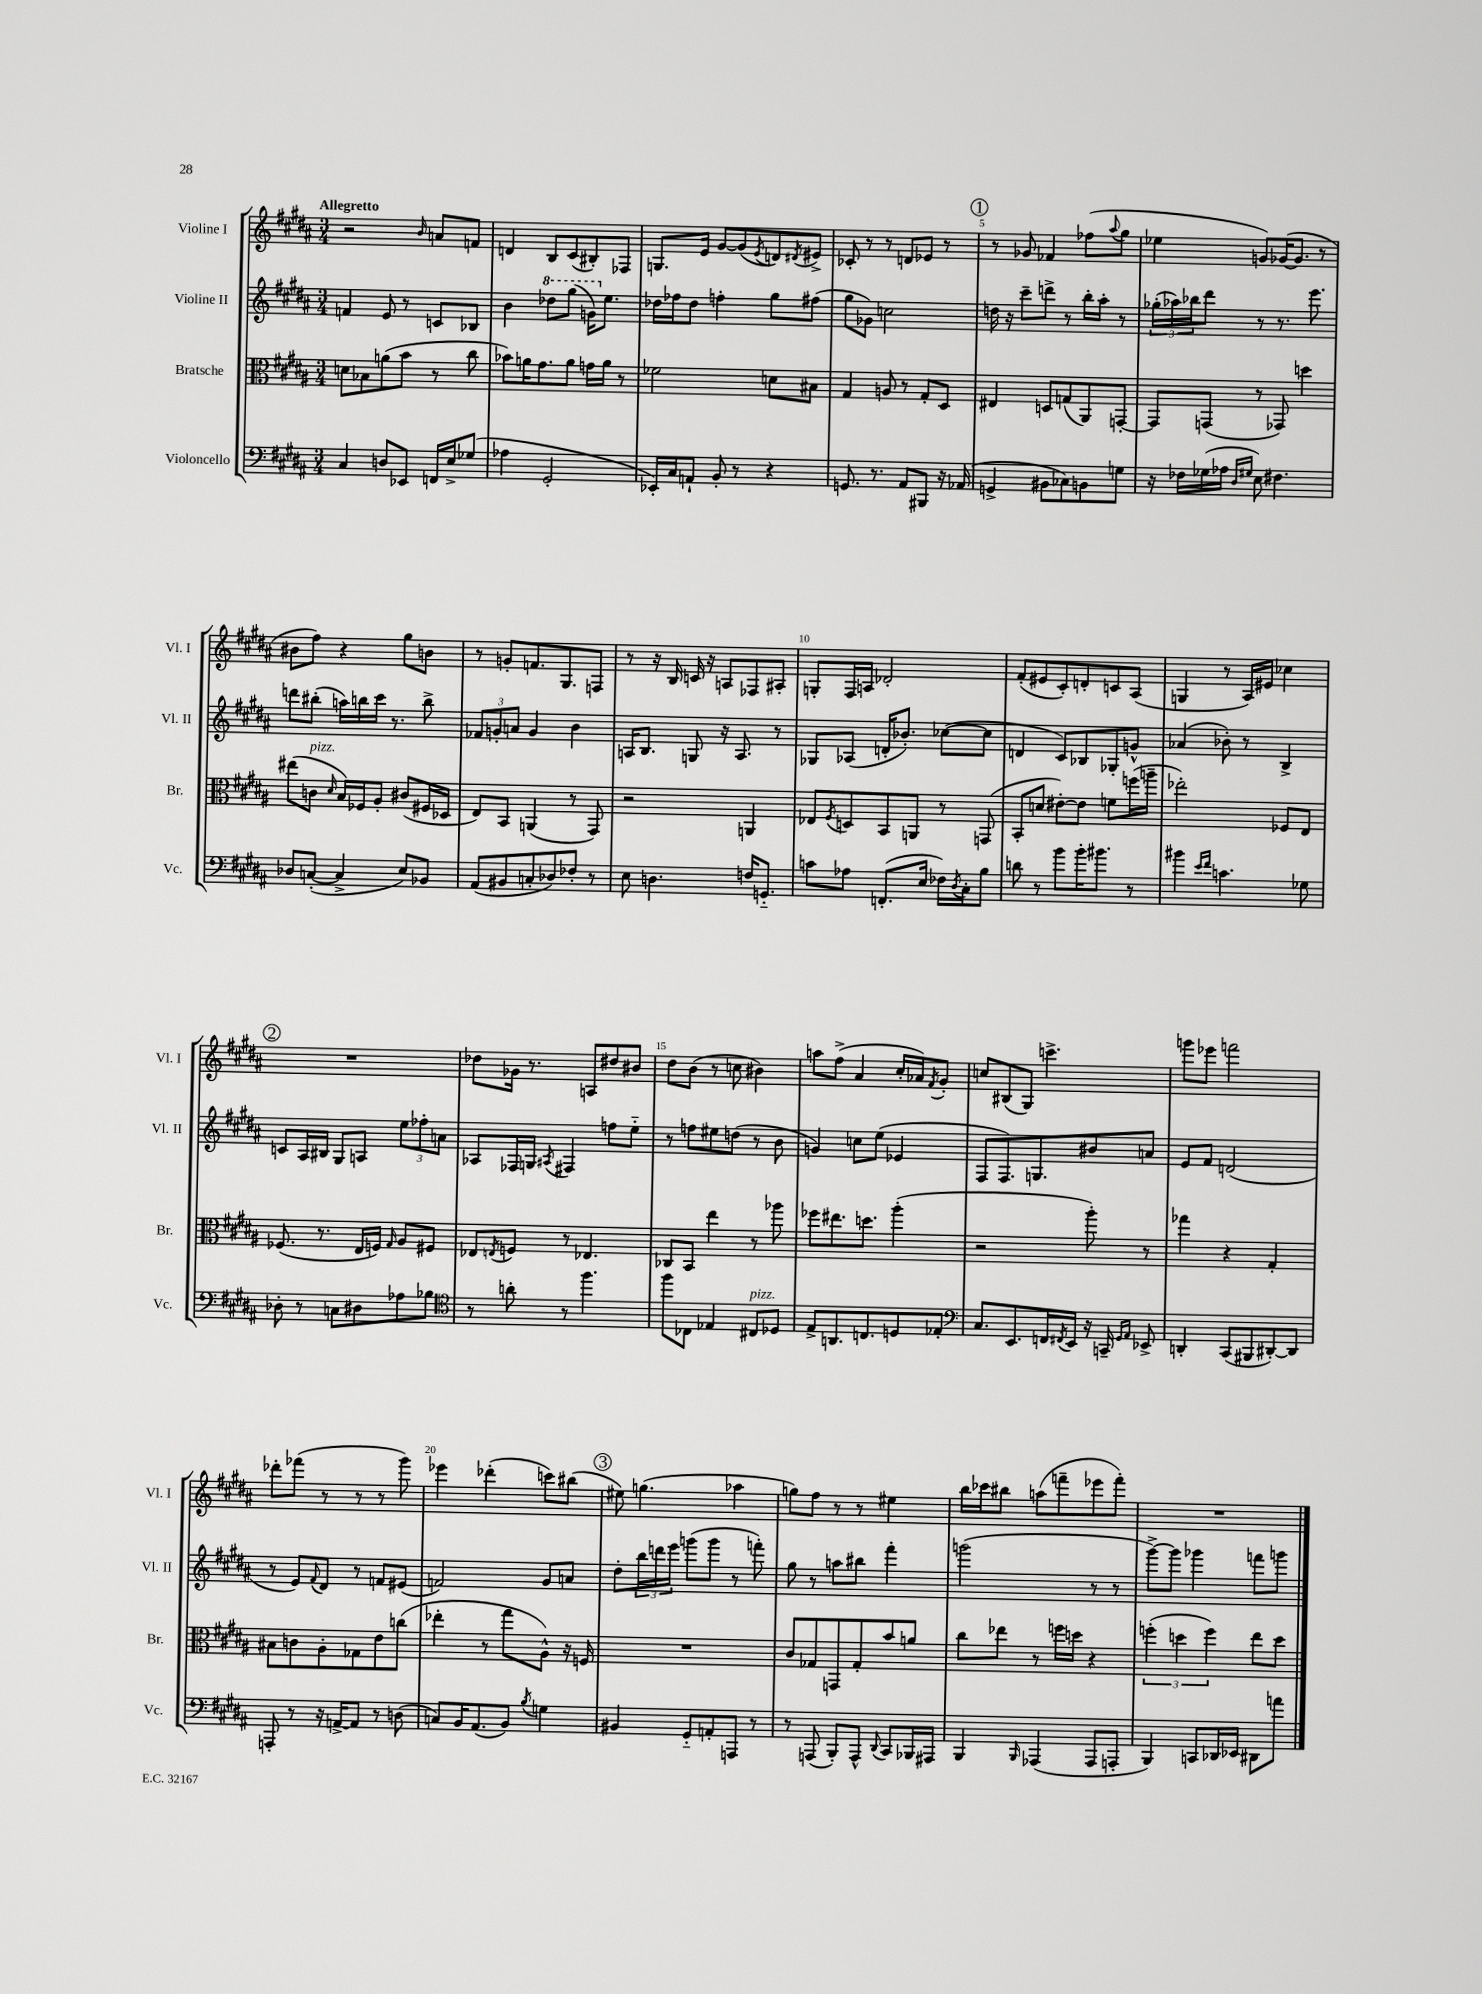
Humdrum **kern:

**kern	**kern	**kern	**kern
*staff4	*staff3	*staff2	*staff1
*clefF4	*clefC3	*clefG2	*clefG2
*k[f#c#g#d#a#]	*k[f#c#g#d#a#]	*k[f#c#g#d#a#]	*k[f#c#g#d#a#]
*M3/4	*M3/4	*M3/4	*M3/4
4C#/	8d\L	4f/	2r
.	8B-\	.	.
8D/L	(8a\	8e/	.
8EE-/J	8b\J	8r	.
.	.	.	16qqb/
16FF/LL	8r	8c/L	8a/L
16E^/J	.	.	.
(8G-/J	8cc#\	8B-/J	8f/J
=	=	=	=
4A-\	8b-\L)	4b\	4d/
.	16a\K	.	.
.	8.g#\	.	.
2GG#'/	.	8ddd-\L	8B/L
.	8a\J	(8ggg#\J	(8c#/
.	16g\LL	16gg\LK)	8B#'/)
.	16a\JJ	8.ee\J	.
.	8r	.	8F-/J
=	=	=	=
16EE-'/LL)	2f-\	16dd-\LL	8.G/L
16C#/J	.	16ff-\J	.
8AA`/J	.	8dd-\J	.
.	.	.	16e/Jk
8BB'/	.	4ff'\	[8g#/L
8r	.	.	(8g#/]
.	.	.	8qe/
4r	8d\L	8gg#\L	8d/)
.	.	.	8qd#/
.	8B#\J	(8ff#\J	8e#^/J
=	=	=	=
8.GG/	4G#/	8gg#\L	8c-'/
.	.	8g-\J)	8r
8.r	.	.	.
.	8A/	2cc\	8r
8AA#/L	8r	.	8d/L
8BBB#/J	8G#'/L	.	8e-/J
16r	8D#/J	.	8r
(16AA-/	.	.	.
=	=	=	=
4GG^/	4E#/	16dd\	8r
.	.	16r	.
.	.	8ccc#~\L	8g-/
8BB#\L	8D/L	8ddd^\J	4f-/
8C-\)	(8G/	8r	.
8BB\	8AA#/)	16bb'\LL	(8ff-\L
.	.	16aa#'\JJ	.
.	.	.	8qqaa#/
8G\J	[8GG'/J	8r	8gg#\J
=	=	=	=
16r	8GG/]L	(24gg-'\LL	4ee-\
.	.	24aa-\)	.
16F-\LL	.	.	.
.	.	24bb-\J	.
(16G-\	(8GG/J	8ddd#\J	.
16A-\JJ	.	.	.
16qqD#/LL	.	.	.
16qqG#/JJ	.	.	.
8E\)	8r	8r	8g/L)
4.F#\	8GG-/)	8.r	([16g-/K
.	.	.	8.g-/]J
.	4dd\	.	.
.	.	8.eee\	.
.	.	.	8r
=	=	=	=
8D-/L	(8ee#\L	8ddd\L	8b#\L
([8C'/J	8c\J	(8bb#'\J	8ff#\J)
.	16qqd#/	.	.
4C^/]	16B/LL)	16aa\LL)	4r
.	16F-/J	16bb\	.
.	8A#'/J	16ccc#\JJ	.
.	.	8.r	.
8E/L)	(8c#/L	.	8gg#\L
8BB-/J	16F#/L	8bb^\	8b\J
.	16D-/JJ	.	.
=	=	=	=
(8AA#/L	8E/L)	12f-/L	8r
.	.	12g'/	.
8BB#/	8BB/J	.	8g'/L
.	.	12a/J	.
8C'/	(4AA/	4g/	8.f/
8D-/)	.	.	.
.	.	.	8.G#/
8F-'/J	8r	4b\	.
8r	8GG#/)	.	8F/J
=	=	=	=
8E\	2r	16A/LK	8r
.	.	8.B/J	.
4.D\	.	.	16r
.	.	.	16B/
.	.	8G/	16c/
.	.	.	16r
.	.	16r	8A/L
.	.	8.A/	.
16F/LK	4AA/	.	8F-/
8.GG'~/J	.	.	.
.	.	8r	8A#'/J
=	=	=	=
8c\L	8E-/L	8G-/L	8G'/L
.	8qF#/	.	.
8A-\J	8D/	(8A-/J	16F#/L
.	.	.	16A/JJ
(8.FF'/L	8BB/	16d'/LK	2d-'/
.	.	8.b-'/J)	.
.	8AA/J	.	.
16E/Jk	.	.	.
16F-\LL)	8r	([8cc-\L	.
8qD#/	.	.	.
16C#'\J	.	.	.
8B\J	(8GG/	8cc-\]J	.
=	=	=	=
8d\	8BB'/L	4d/	(8f#'/L
8r	8d/J	.	8e#/
8b\L	[8e#'\L)	8c#/L)	8c#'/)
16b'\K	8e#\]J	8B-/	8d'/
8.b#\J	.	.	.
.	8f\L	8G-'/	8c/
8r	(16ff\L	8g^^/J	(8A#/J
.	16aa~\JJ	.	.
=	=	=	=
4b#\	2ee-'\)	(4a-/	4G/
16qqe/LL	.	.	.
16qqf#/JJ	.	.	.
4.c\	.	8b-'\)	8r
.	.	8r	16A#/LL)
.	.	.	16e#/JJ
.	8F-/L	4B^/	4cc-\
8G-\	8E/J	.	.
=	=	=	=
8D-'\	(8.F-/	8c/L	2.r
8r	.	16A#/L	.
.	8.r	16B#/JJ	.
8C\L	.	8G#/L	.
8D#\	16E/LL	8A/J	.
.	16F/JJ)	.	.
.	16qqG#/	.	.
8A-\	8A#/L	12ee\L	.
.	.	12ff-'\	.
8B-\J	8F#/J	.	.
.	.	12a\J	.
=	=	=	=
*clefC4	*	*	*
8r	8E-/L	8A-/L	8dd-\L
.	8qE/	.	.
8a'\	8F/J	16F-/L	16g-\Jk
.	.	16G/JJ	8.r
.	.	8qA#/	.
8r	8r	4F#/	.
4.ff#\	4.E-/	.	8A/L
.	.	8ff\L	8dd#/
.	.	8ee'~\J	8b#/J
=	=	=	=
8ff#\L	8C-/L	8r	8dd#\L
8C-\J	8BB/J	8ff\L	(8b\J
4E-/	4ee\	8ee#\	8r
.	.	(8dd\J	8cc\
8C#/L	8r	8r	4b#\)
8D-/J	8aa-\	8b\	.
=	=	=	=
8E^/L	8ff-\L	4g/)	8aa\L
8.AA/	8.ee#\	.	(8ff#^\J
.	.	8cc\L	4a#/
8.C/	8.dd\J	.	.
.	.	(8ee\J	.
8D/	(4aa#'\	4e-/	16cc#'/LL
.	.	.	16a-/J)
.	.	.	8qf#/
8E-'/J	.	.	8g#'/J
=	=	=	=
*clefF4	*	*	*
8.C#/L	2r	8F#/L	8cc/L
.	.	8.F#/)	(8B#/
8.EE/	.	.	.
.	.	.	8G#/J)
.	.	8.G/	.
16FF/L	.	.	4.ccc^\
8qFF#/	.	.	.
16EE/JJ	.	.	.
16r	8aa#'\)	8b#/	.
16CC~/	.	.	.
16qqGG#/LL	.	.	.
16qqAA#/JJ	.	.	.
8EE-^/	8r	8a/J	.
=	=	=	=
4DD'/	4gg-\	8e/L	8ggg\L
.	.	8f#/J	8eee-\J
(8CC#/L	4r	(2d/	2fff\
8BBB#/	.	.	.
[8DD#'/)	4G#'/	.	.
8DD#/]J	.	.	.
=	=	=	=
8AAA'/	8B#\L	8r	8ddd-'\L
8r	8c\	8e/L)	(8fff-\J
.	.	8qqf#/	.
16r	8A#'\	8d#/J	8r
[16AA^/LK	.	.	.
8AA/]J	8G-\	8r	8r
8r	8e\	8f/L	8r
(8D\	(8cc\J	(8e#/J	8ggg#\)
=	=	=	=
8C/L)	4ee-'\	2f/)	4eee-\
16BB/K	.	.	.
(8.AA#/	.	.	.
.	8r	.	(4ddd-'\
8BB/J)	8gg#\L	.	.
8qB/	.	.	.
4G\	8A#^^\J)	8g#/L	8ccc\L)
.	16r	8a/J	(8bb#\J
.	16F/	.	.
=	=	=	=
4BB#/	2.r	8dd#'\L	8ee#\)
.	.	24bb\L	(4.gg\
.	.	24ddd\	.
.	.	24eee\JJ	.
8GG#'~/L	.	(8ggg\L	.
8AA'/	.	8ggg\J	.
8AAA/J	.	8r	4aa-\
8r	.	8fff'\)	.
=	=	=	=
8r	8c#/L	8gg#\	8gg\L)
(8AAA/	8G-/	8r	8ff#\J
8BBB'/L)	8GG/	8aa\L	8r
8AAA^^/J	8G-'/	8bb#\J	8r
8qqDD#/	.	.	.
8CC#/L	8b/	4fff#'\	4ee#\
16BBB-/L	8a/J	.	.
16AAA#/JJ	.	.	.
=	=	=	=
4BBB/	8cc#\L	(2ggg\	16bb\LL
.	.	.	16ccc-\J
.	8ee-\J	.	8bb#\J
16qqBBB/	.	.	.
(4AAA-/	8r	.	(8aa\L
.	16ff\LL	.	8fff~\
.	16dd\JJ	.	.
8AAA-/L	4r	8r	8eee-\
8AAA'/J	.	8r	8fff'\J)
=	=	=	=
4BBB/)	(6ff'\	[8ggg#^\L)	2.r
.	.	8ggg#\]J	.
.	6dd\	.	.
8CC/L	.	4ggg-\	.
.	6ff\)	.	.
16DD-/L	.	.	.
16EE-/JJ	.	.	.
8DD#\L	8ee\L	8fff\L	.
8a\J	8dd\J	8ggg\J	.
==	==	==	==
*-	*-	*-	*-
